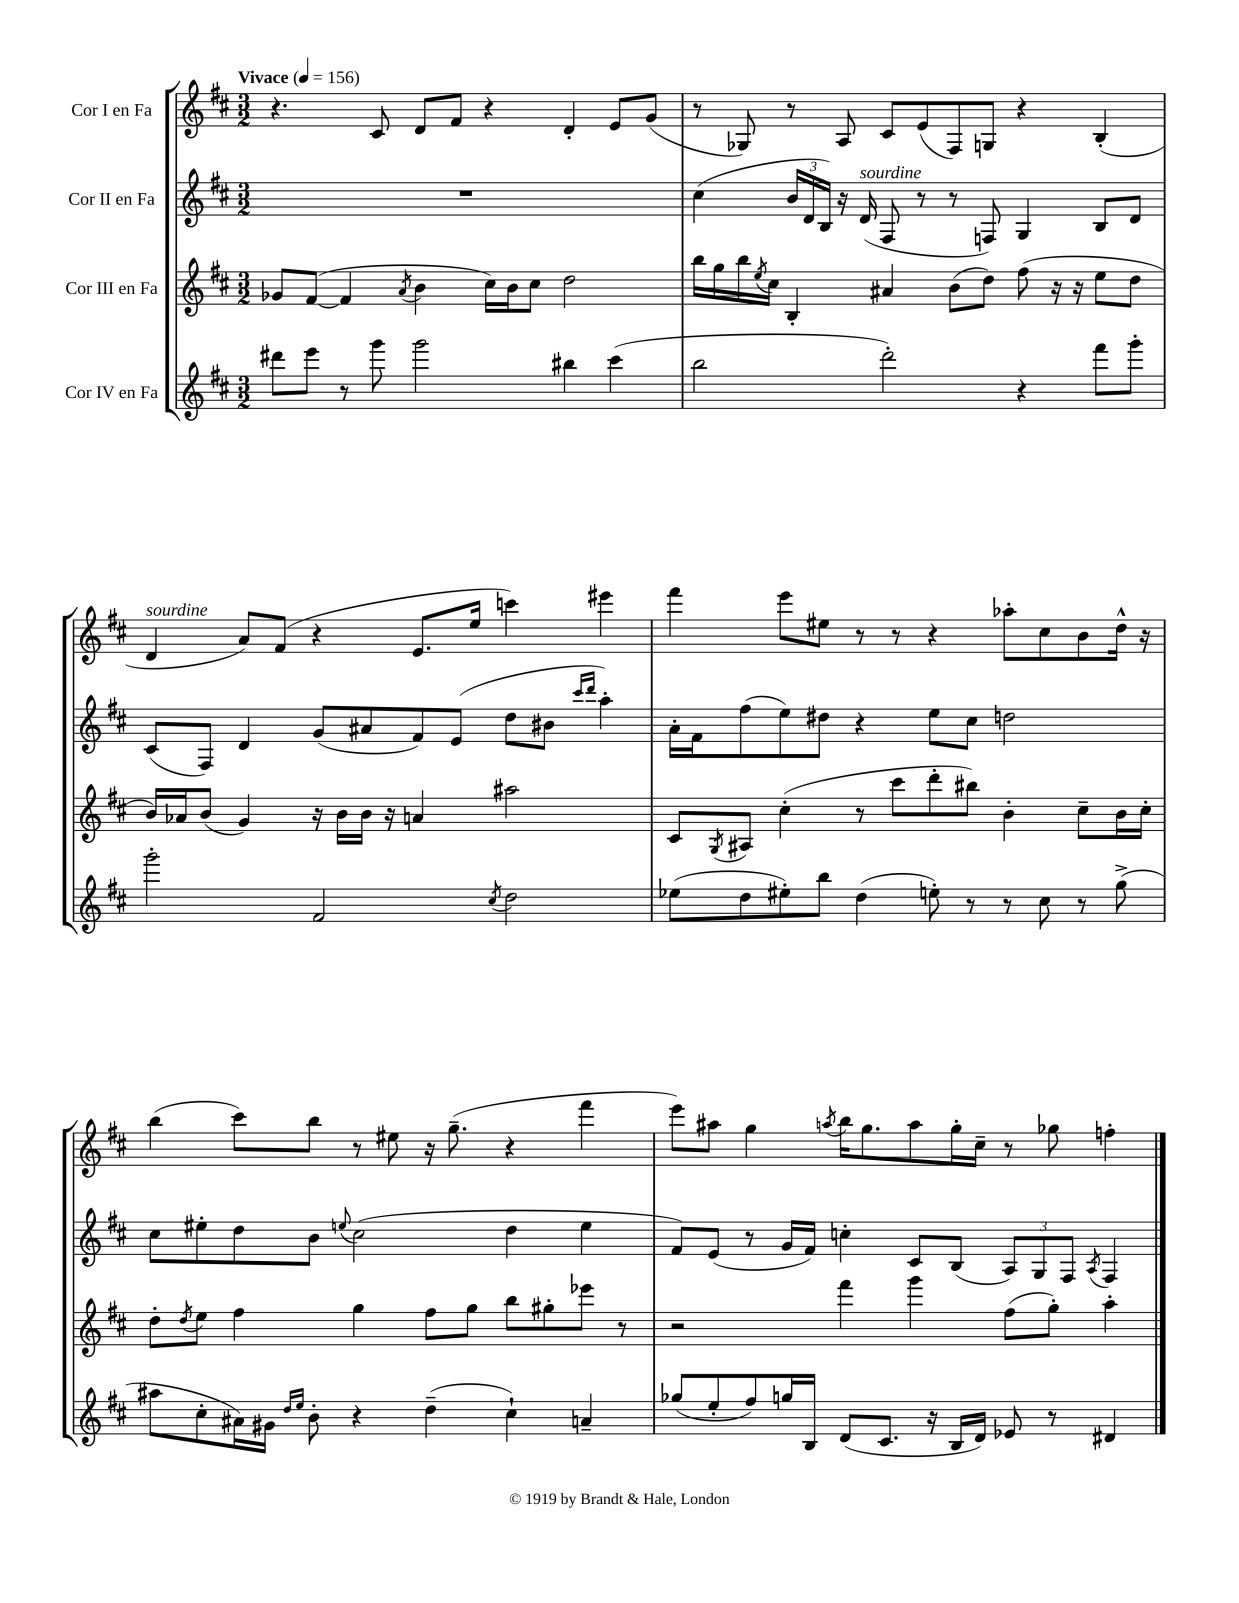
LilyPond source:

<<
\new StaffGroup <<
\new Staff = "s0" \with { instrumentName = "Cor I en Fa" } {
    \clef treble \key d \major \numericTimeSignature \time 3/2 \tempo "Vivace" 4 = 156
    r4. cis'8 d'8 fis'8 r4 d'4-. e'8 g'8( |
    r8 ges8) r8 a8 cis'8 e'8( fis8) g8 r4 b4-.( |
    d'4^\markup { \italic "sourdine" } a'8) fis'8( r4 e'8. e''16 c'''4) eis'''4 |
    fis'''4 e'''8 eis''8 r8 r8 r4 aes''8-. cis''8 b'8 d''16-^ r16 |
    b''4( cis'''8) b''8 r8 eis''8 r16 g''8.--( r4 fis'''4 |
    e'''8) ais''8 g''4 \acciaccatura { a''8 } b''16 g''8. a''8 g''16-. cis''16-- r8 ges''8 f''4-. \bar "|." |
}
\new Staff = "s1" \with { instrumentName = "Cor II en Fa" } {
    \clef treble \key d \major \numericTimeSignature \time 3/2
    R1. |
    cis''4( \tuplet 3/2 { b'16 d'16 b16) } r16 d'16^\markup { \italic "sourdine" }( fis8 r8 r8 f8) g4 b8 d'8 |
    cis'8( fis8) d'4 g'8( ais'8 fis'8) e'8( d''8 bis'8 \grace { cis'''16 d'''16 } a''4-.) |
    a'16-. fis'16 fis''8( e''8) dis''8 r4 e''8 cis''8 d''2 |
    cis''8 eis''8-. d''8 b'8 \appoggiatura { e''8 } cis''2( d''4 e''4 |
    fis'8) e'8( r8 g'16 fis'16) c''4-. cis'8 b8( \tuplet 3/2 { a8) g8 fis8 } \acciaccatura { a8 } fis4 \bar "|." |
}
\new Staff = "s2" \with { instrumentName = "Cor III en Fa" } {
    \clef treble \key d \major \numericTimeSignature \time 3/2
    ges'8 fis'8~( fis'4 \acciaccatura { a'8 } b'4 cis''16) b'16 cis''8 d''2 |
    b''16 g''16 b''16 \acciaccatura { e''8 } cis''16 b4-. ais'4 b'8( d''8) fis''8( r16 r16 e''8 d''8 |
    b'16) aes'16 b'8( g'4) r16 b'16 b'16 r16 a'4 ais''2 |
    cis'8 \acciaccatura { g8 } ais8 cis''4-.( r8 cis'''8 d'''8-. bis''8) b'4-. cis''8-- b'16 cis''16-. |
    d''8-. \acciaccatura { d''8 } e''8 fis''4 g''4 fis''8 g''8 b''8 gis''8-. ees'''8 r8 |
    r2 fis'''4 g'''4 fis''8( g''8-.) a''4-. \bar "|." |
}
\new Staff = "s3" \with { instrumentName = "Cor IV en Fa" } {
    \clef treble \key d \major \numericTimeSignature \time 3/2
    dis'''8 e'''8 r8 g'''8 g'''2 bis''4 cis'''4( |
    b''2 d'''2-.) r4 fis'''8 g'''8-. |
    g'''2-. fis'2 \acciaccatura { cis''8 } d''2 |
    ees''8( d''8 eis''8-.) b''8 d''4( e''8-.) r8 r8 cis''8 r8 g''8->( |
    ais''8 cis''8-. ais'16) gis'16 \grace { d''16 e''16 } b'8-. r4 d''4--( cis''4-!) a'4-- |
    ges''8( e''8-. fis''8) g''16 b16 d'8( cis'8. r16 b16 d'16) ees'8 r8 dis'4 \bar "|." |
}
>>
>>
\layout { \context { \Score \remove "Bar_number_engraver" } }
